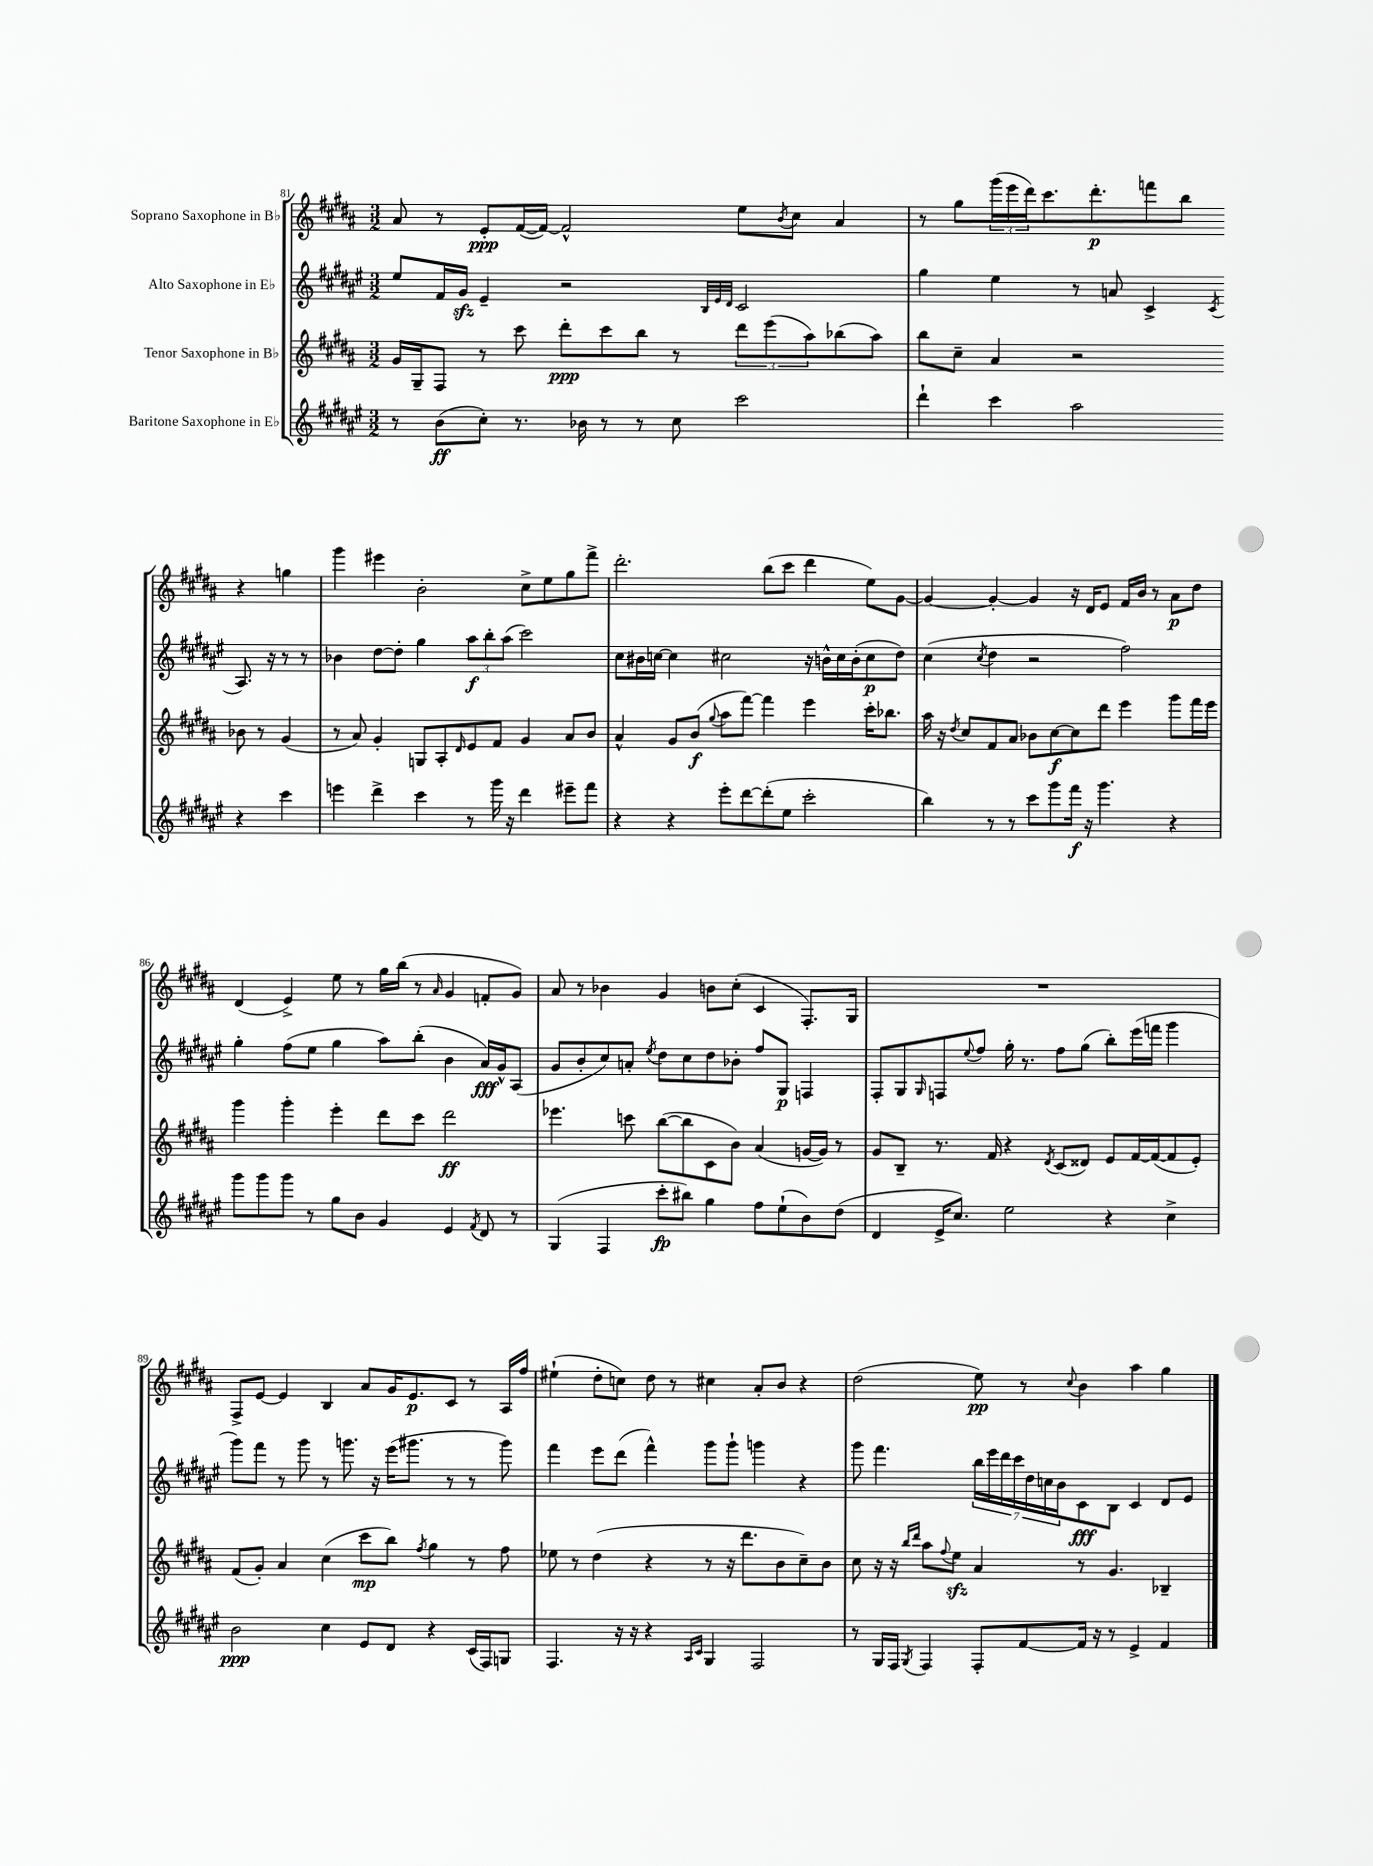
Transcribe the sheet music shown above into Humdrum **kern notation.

**kern	**dynam	**kern	**dynam	**kern	**dynam	**kern	**dynam
*part4	*part4	*part3	*part3	*part2	*part2	*part1	*part1
*staff4	*staff4	*staff3	*staff3	*staff2	*staff2	*staff1	*staff1
*I"Baritone Saxophone in E♭	*	*I"Tenor Saxophone in B♭	*	*I"Alto Saxophone in E♭	*	*I"Soprano Saxophone in B♭	*
*clefG2	*	*clefG2	*	*clefG2	*	*clefG2	*
*k[f#c#g#d#a#e#]	*	*k[f#c#g#d#a#]	*	*k[f#c#g#d#a#e#]	*	*k[f#c#g#d#a#]	*
*M3/2	*	*M3/2	*	*M3/2	*	*M3/2	*
=81	=81	=81	=81	=81	=81	=81	=81
8r	.	16g#/LL	.	8ee#/L	.	8a#/	.
.	.	16G#~/J	.	.	.	.	.
(8b\L	ff	8F#/J	.	16f#/L	.	8r	.
.	.	.	.	16g#zz/JJ	.	.	.
8cc#'\J)	.	8r	.	4e#~/	.	8e'/L	ppp
8.r	.	8ccc#\	.	.	.	([16f#/L	.
.	.	.	.	.	.	16f#/JJ_)	.
.	.	8ddd#'\L	ppp	2r	.	2f#^^/]	.
16b-X\	.	.	.	.	.	.	.
8r	.	8ccc#\	.	.	.	.	.
8r	.	8bb\J	.	.	.	.	.
8cc#\	.	8r	.	.	.	.	.
.	.	.	.	32qqB/LLL	.	.	.
.	.	.	.	32qqe#/	.	.	.
.	.	.	.	32qqd#/JJJ	.	.	.
2ccc#\	.	12ddd#\L	.	2c#/	.	8ee\L	.
.	.	(12eee\	.	.	.	.	.
.	.	.	.	.	.	8qb/	.
.	.	.	.	.	.	8cc#\J	.
.	.	12aa#\)	.	.	.	.	.
.	.	(8bb-X\	.	.	.	4a#/	.
.	.	8aa#\J)	.	.	.	.	.
=82	=82	=82	=82	=82	=82	=82	=82
4ddd#`\	.	8bb\L	.	4gg#\	.	8r	.
.	.	8cc#~\J	.	.	.	8gg#\L	.
4ccc#\	.	4a#/	.	4ee#\	.	(24ggg#\L	.
.	.	.	.	.	.	24eee\	.
.	.	.	.	.	.	24ddd#\J)	.
.	.	.	.	.	.	8.ccc#\	.
2aa#\	.	2r	.	8r	.	.	.
.	.	.	.	.	.	8.ddd#'\	p
.	.	.	.	8an/	.	.	.
.	.	.	.	4c#^/	.	8fffn\	.
.	.	.	.	.	.	8bb\J	.
.	.	.	.	8qc#/	.	.	.
4r	.	8b-X\	.	8.A#/	.	4r	.
.	.	8r	.	.	.	.	.
.	.	.	.	16r	.	.	.
4ccc#\	.	(4g#/	.	8r	.	4ggn\	.
.	.	.	.	8r	.	.	.
!!LO:LB:g=z
=83	=83	=83	=83	=83	=83	=83	=83
4eeen\	.	8r	.	4b-X\	.	4ggg#\	.
.	.	8a#/)	.	.	.	.	.
4ddd#^\	.	4g#'/	.	[8dd#\L	.	4eee#X\	.
.	.	.	.	8dd#'\J]	.	.	.
4ccc#\	.	8Gn/L	.	4gg#\	.	2b'\	.
.	.	8A#'/	.	.	.	.	.
.	.	16qqd#/	.	.	.	.	.
8r	.	8e/	.	12aa#\L	f	.	.
.	.	.	.	12bb'\	.	.	.
16ggg#\	.	8f#/J	.	.	.	.	.
.	.	.	.	(12aa#\J	.	.	.
16r	.	.	.	.	.	.	.
4ddd#\	.	4g#/	.	2ccc#\)	.	8cc#^\L	.
.	.	.	.	.	.	8ee\	.
8eee#X~\L	.	8a#/L	.	.	.	8gg#\	.
8fff#\J	.	8b/J	.	.	.	8fff#^\J	.
=84	=84	=84	=84	=84	=84	=84	=84
4r	.	4a#^^/	.	8cc#\L	.	2.ddd#'\	.
.	.	.	.	16b#X\L	.	.	.
.	.	.	.	[16ccn\JJ	.	.	.
4r	.	8g#/L	.	4cc\]	.	.	.
.	.	(8b/J	f	.	.	.	.
.	.	8qqgg#/	.	.	.	.	.
8eee#'\L	.	8aa#\L	.	2cc#X\	.	.	.
[8ddd#\	.	[8fff#\J)	.	.	.	.	.
(8ddd#'\]	.	4fff#\]	.	.	.	(8bb\L	.
8ee#\J	.	.	.	.	.	8ccc#\J	.
2ccc#'\	.	4eee\	.	16r	.	4ddd#\	.
.	.	.	.	16bn^^\LL	.	.	.
.	.	.	.	16cc#\	.	.	.
.	.	.	.	(16b'\J	.	.	.
.	.	16ccc#'\KL	.	8cc#\	p	8ee\L)	.
.	.	8.bb-X\J	.	.	.	.	.
.	.	.	.	8dd#\J)	.	[8g#\J	.
=85	=85	=85	=85	=85	=85	=85	=85
4bb\)	.	16aa#\	.	(4cc#\	.	4g#/_	.
.	.	16r	.	.	.	.	.
.	.	8qdd#/	.	.	.	.	.
.	.	8cc#/L	.	.	.	.	.
.	.	.	.	8qcc#/	.	.	.
8r	.	8f#/	.	4dd#\	.	4g#'/_	.
8r	.	8a#/J	.	.	.	.	.
8ccc#\L	.	8b-X\L	.	2r	.	4g#/]	.
8ggg#\	.	[8cc#\	f	.	.	.	.
16fff#\Jk	f	8cc#\]	.	.	.	16r	.
16r	.	.	.	.	.	16d#/KL	.
4.ggg#\	.	8ddd#\J	.	.	.	8e/J	.
.	.	4eee\	.	2ff#\)	.	16f#/LL	.
.	.	.	.	.	.	16b/JJ	.
.	.	.	.	.	.	8r	.
4r	.	8ggg#\L	.	.	.	8a#\L	p
.	.	16fff#\L	.	.	.	8dd#\J	.
.	.	16eee\JJ	.	.	.	.	.
!!LO:LB:g=z
=86	=86	=86	=86	=86	=86	=86	=86
8ggg#\L	.	4ggg#\	.	4gg#'\	.	(4d#/	.
8ggg#\	.	.	.	.	.	.	.
8ggg#\J	.	4ggg#'\	.	(8ff#\L	.	4e^/)	.
8r	.	.	.	8ee#\J	.	.	.
8gg#\L	.	4eee'\	.	4gg#\	.	8ee\	.
8b\J	.	.	.	.	.	8r	.
4g#/	.	8ddd#\L	.	8aa#\L)	.	16gg#\LL	.
.	.	.	.	.	.	(16bb\JJ	.
.	.	8ccc#\J	.	(8bb'\J	.	8r	.
.	.	.	.	.	.	16qqa#/	.
4e#/	.	2ddd#\	ff	4b\	.	4g#/	.
8qf#/	.	.	.	.	.	.	.
8d#/	.	.	.	16a#/LL)	fff	8fn'/L	.
.	.	.	.	16g#^^/J	.	.	.
8r	.	.	.	(8A#/J	.	8g#/J)	.
=87	=87	=87	=87	=87	=87	=87	=87
(4G#/	.	4.eee-X\	.	8g#/L	.	8a#/	.
.	.	.	.	8b'/	.	8r	.
4F#/	.	.	.	8cc#/)	.	4b-X\	.
.	.	8cccn\	.	8an'/J	.	.	.
.	.	.	.	8qee#/	.	.	.
8ccc#'\L	fp	([8bb\L	.	8dd#\L	.	4g#/	.
8bb#X\J)	.	8bb\]	.	8cc#\	.	.	.
4gg#\	.	8c#\	.	8dd#\	.	8bn\L	.
.	.	8b\J)	.	8b-X'\J	.	(8cc#'\J	.
8ff#\L	.	(4a#/	.	8ff#/L	.	4c#/	.
(8ee#`\	.	.	.	8G#/J	p	.	.
8b\)	.	[16gn/LL	.	4Fn/	.	8.F#'/L)	.
.	.	16g/JJ])	.	.	.	.	.
(8dd#\J	.	8r	.	.	.	.	.
.	.	.	.	.	.	16G#/Jk	.
=88	=88	=88	=88	=88	=88	=88	=88
4d#/	.	8g#/L	.	8F#'/L	.	1.r	.
.	.	8B~/J	.	8G#/	.	.	.
.	.	.	.	16qqG#/	.	.	.
16e#^/KL	.	8.r	.	8Fn/	.	.	.
8.cc#/J)	.	.	.	.	.	.	.
.	.	.	.	8qqee#/	.	.	.
.	.	.	.	8ff#/J	.	.	.
.	.	16f#/	.	.	.	.	.
2ee#\	.	4r	.	16gg#'\	.	.	.
.	.	.	.	8.r	.	.	.
.	.	8qd#/	.	.	.	.	.
.	.	(8c#/L	.	8ff#\L	.	.	.
.	.	8d##X/J)	.	(8gg#\J	.	.	.
4r	.	8e/L	.	8bb'\L)	.	.	.
.	.	[16f#/L	.	(16eee#\L	.	.	.
.	.	(16f#/J_	.	16fffn\JJ	.	.	.
4cc#^\	.	8f#/]	.	4ggg#\	.	.	.
.	.	8e'/J)	.	.	.	.	.
!!LO:LB:g=z
=89	=89	=89	=89	=89	=89	=89	=89
2b\	ppp	(8f#/L	.	8ggg#\L)	.	8F#^/L	.
.	.	8g#'/J)	.	8fff#\J	.	[8e/J	.
.	.	4a#/	.	8r	.	4e/]	.
.	.	.	.	8ggg#\	.	.	.
4cc#\	.	(4cc#\	.	8r	.	4B/	.
.	.	.	.	8.gggn\	.	.	.
8e#/L	.	8ccc#\L	mp	.	.	8a#/L	.
.	.	.	.	16r	.	.	.
8d#/J	.	8bb\J)	.	(16eee#\KL	.	16g#/K	.
.	.	.	.	8.ggg#X\J	.	8.e/	p
.	.	8qff#/	.	.	.	.	.
4r	.	4gg#\	.	.	.	.	.
.	.	.	.	8r	.	8c#/J	.
(16c#/LL	.	8r	.	8r	.	8r	.
16F#/J)	.	.	.	.	.	.	.
8Gn/J	.	8ff#\	.	8ggg#\)	.	16A#/LL	.
.	.	.	.	.	.	16ff#/JJ	.
=90	=90	=90	=90	=90	=90	=90	=90
4.F#/	.	8ee-X\	.	4fff#\	.	(4ee#X`\	.
.	.	8r	.	.	.	.	.
.	.	(4dd#\	.	8eee#\L	.	8dd#'\L	.
16r	.	.	.	(8ddd#\J	.	8ccn\J)	.
16r	.	.	.	.	.	.	.
4r	.	4r	.	4fff#^^\)	.	8dd#\	.
.	.	.	.	.	.	8r	.
16qqA#/LL	.	.	.	.	.	.	.
16qqc#/JJ	.	.	.	.	.	.	.
4G#/	.	8r	.	8ggg#\L	.	4cc#X\	.
.	.	16r	.	8ggg#`\J	.	.	.
.	.	8.ddd#\L	.	.	.	.	.
2F#/	.	.	.	4gggn\	.	8a#'/L	.
.	.	8b\	.	.	.	8b/J	.
.	.	8cc#~\)	.	4r	.	4r	.
.	.	8b\J	.	.	.	.	.
=91	=91	=91	=91	=91	=91	=91	=91
8r	.	8cc#\	.	8ggg#\	.	(2dd#\	.
16G#/LL	.	16r	.	4.fff#\	.	.	.
16F#/JJ	.	16r	.	.	.	.	.
.	.	16qqbb/LL	.	.	.	.	.
8qG#/	.	16qqddd#/JJ	.	.	.	.	.
4F#/	.	8aa#\L	.	.	.	.	.
.	.	8qqff#/	.	.	.	.	.
.	.	8eezz\J	.	.	.	.	.
8F#'/L	.	4a#/	.	28bb\LL	.	8ee\)	pp
.	.	.	.	28eee#\	.	.	.
.	.	.	.	28ddd#\	.	.	.
.	.	.	.	28ccc#\	.	.	.
[8f#/	.	.	.	.	.	8r	.
.	.	.	.	28dd#\	.	.	.
.	.	.	.	28ccn\	.	.	.
.	.	.	.	28b\J	.	.	.
.	.	.	.	.	.	8qqcc#/	.
16f#/Jk]	.	8r	.	8c#\	fff	4b\	.
16r	.	.	.	.	.	.	.
8r	.	4.g#/	.	8B\J	.	.	.
4e#^/	.	.	.	4c#/	.	4aa#\	.
4f#/	.	4B-X~/	.	8d#/L	.	4gg#\	.
.	.	.	.	8e#/J	.	.	.
==	==	==	==	==	==	==	==
*-	*-	*-	*-	*-	*-	*-	*-
